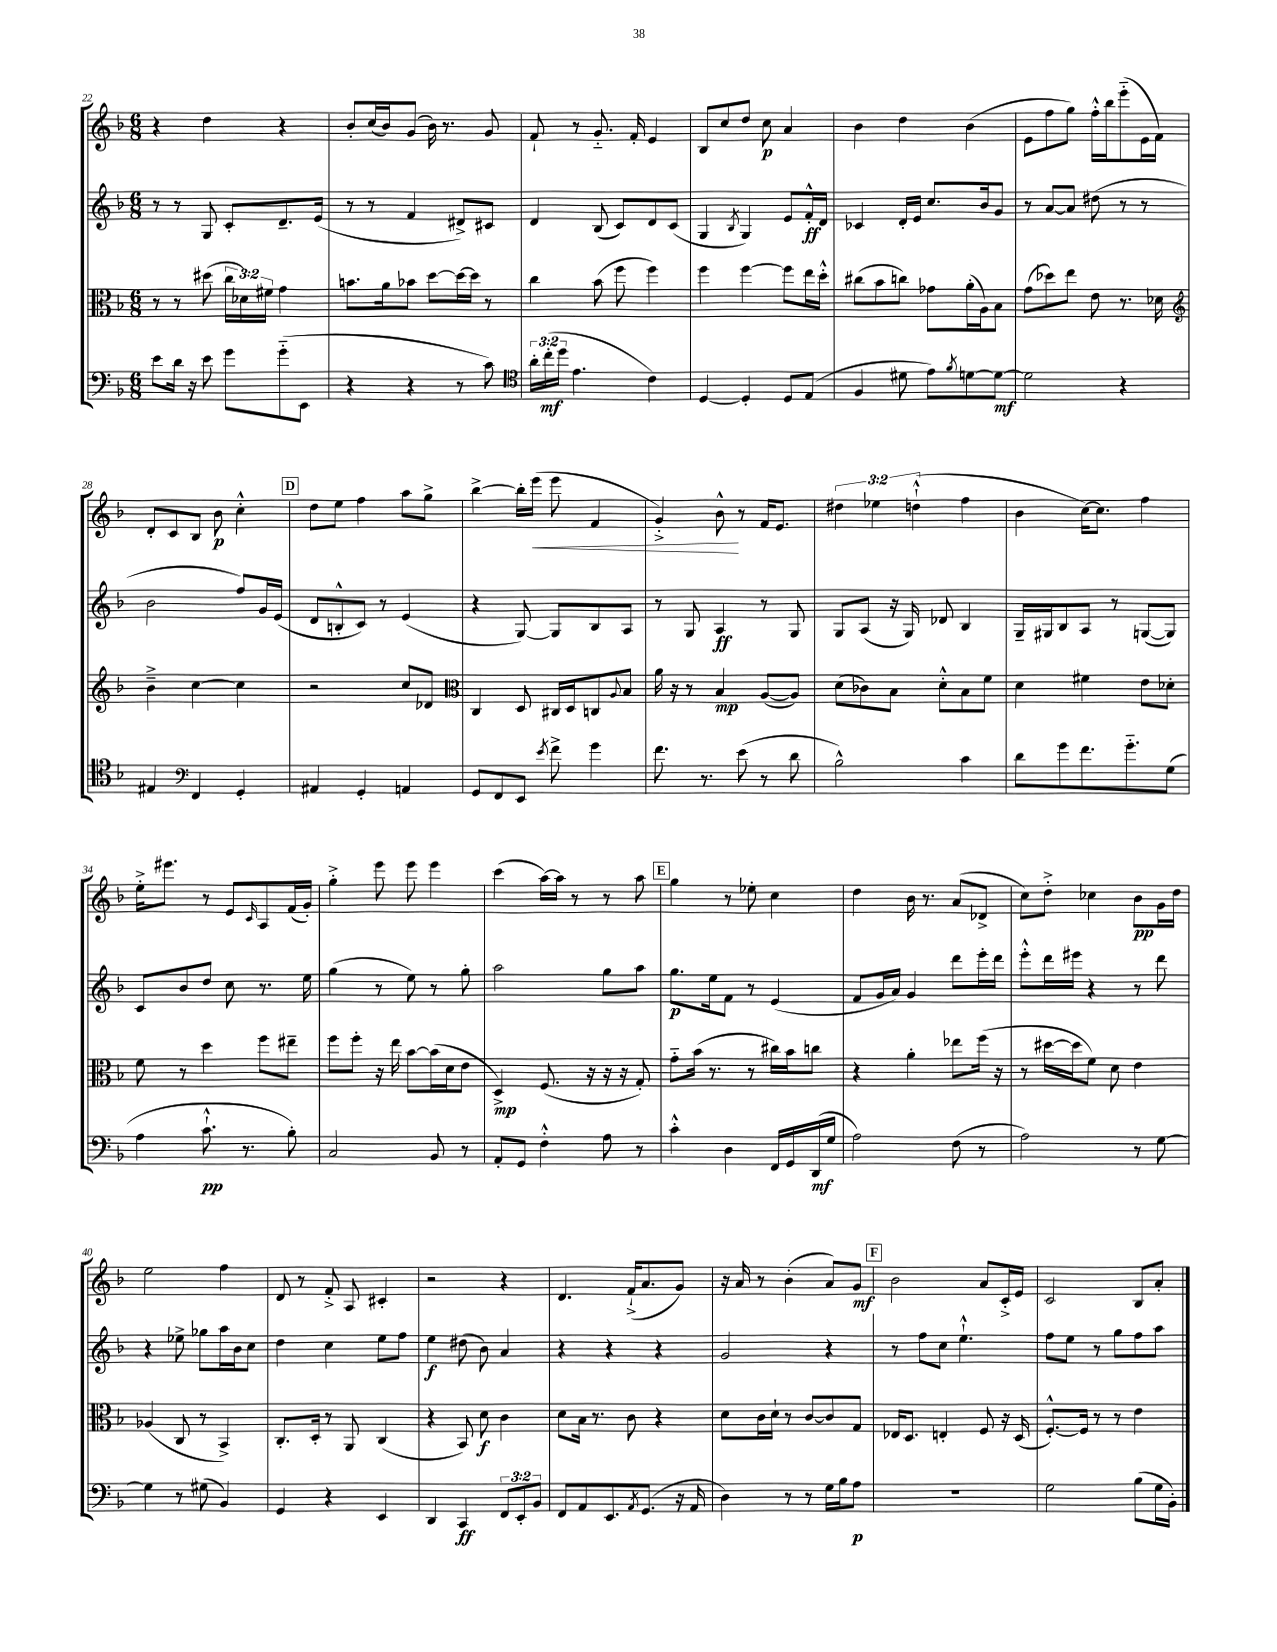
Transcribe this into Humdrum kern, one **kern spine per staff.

**kern	**kern	**kern	**kern
*staff4	*staff3	*staff2	*staff1
*clefF4	*clefC3	*clefG2	*clefG2
*k[b-]	*k[b-]	*k[b-]	*k[b-]
*M6/8	*M6/8	*M6/8	*M6/8
8e	8r	8r	4r
16d	8r	8r	.
16r	.	.	.
8e	(8dd#	8G	4dd
8g	24cc	8c'	.
.	24d-)	.	.
.	24f#	.	.
(8g'~	4g	8.d~	4r
8EE	.	.	.
.	.	(16e	.
=	=	=	=
4r	8.b	8r	8b-'
.	.	8r	(16cc
.	16a	.	16b-)
4r	8b-	4f	(8g
.	[8dd	.	16b-)
.	.	.	8.r
8r	16dd_	8d#^)	.
.	16dd]	.	.
8c)	8r	8c#	8g
=	=	=	=
*clefC4	*	*	*
24a'	4cc	4d	8f`
(24cc'	.	.	.
24dd	.	.	.
4.e	.	.	8r
.	(8b-	(8B-	8.g'~
.	8ff	8c)	.
.	.	.	16f'
4c)	4ff)	8d	4e
.	.	(8c	.
=	=	=	=
[4D	4ff	4G	8B-
.	.	.	8cc
.	.	8qB-	.
4D']	[4ff	4G)	8dd
.	.	.	8cc
8D	8ff]	8e	4a
(8E	16ee	16f'^^	.
.	16dd'^^	16d	.
=	=	=	=
4F	(8cc#	4c-	4b-
.	8b-	.	.
8d#	8cc)	16d'	4dd
.	.	16e	.
8e)	8g-	8.cc	.
8qf	.	.	.
[8d	(16a'	.	(4b-
.	16A)	16b-	.
8d_	8B-	8g	.
=	=	=	=
2d]	(8g	8r	8e
.	8dd-)	[8a	8ff
.	8ee	8a]	8gg)
.	8e	(8dd#	16ff'^^
.	.	.	16bb-
4r	8.r	8r	(8eee'~
.	.	8r	16e
.	16d-	.	16f)
=	=	=	=
*	*clefG2	*	*
4E#	4b-~^	2b-	8d'
.	.	.	8c
*clefF4	*	*	*
4FF	[4cc	.	8B-
.	.	.	8b-
4GG'	4cc]	8ff)	4cc'^^
.	.	16g	.
.	.	(16e	.
=	=	=	=
4AA#	2r	8d	8dd
.	.	8B'^^	8ee
4GG'	.	8c)	4ff
.	.	8r	.
4AA	8cc	(4e	8aa
.	8d-	.	8gg^
=	=	=	=
*	*clefC3	*	*
8GG	4C	4r	[4bb-^
8FF	.	.	.
8EE	8D	[8G)	16bb-']
.	.	.	(16eee
8qe	.	.	.
8f^	16C#	8G]	8eee
.	16D	.	.
4g	8C	8B-	4f
.	8qqA	.	.
.	8B-	8A	.
=	=	=	=
8.f	16a	8r	4g'^)
.	16r	.	.
.	8r	8G	.
8.r	.	.	.
.	4B-	4A	8b-^^
(8e	.	.	8r
8r	([8A	8r	16f
.	.	.	8.e
8d	8A])	8G	.
=	=	=	=
2B-^^)	(8d	8G	6dd#
.	8c-)	(8A	.
.	.	.	6ee-
.	8B-	16r	.
.	.	16G)	.
.	.	.	(6dd`^^
.	8d'^^	8d-	.
4c	8B-	4B-	4ff
.	8f	.	.
=	=	=	=
8d	4d	16G~	4b-
.	.	16G#	.
8g	.	8B-	.
8.f	4f#	8A	[16cc)
.	.	.	8.cc]
.	.	8r	.
8.g'~	.	.	.
.	8e	([8G	4ff
(8G	8d-'	8G])	.
=	=	=	=
4A	8f	8c	16ee'^
.	.	.	8.eee#
.	8r	8b-	.
8.c`^^	4dd	8dd	8r
.	.	8cc	8e
8.r	.	.	.
.	.	.	16qqc
.	8ff	8.r	8A
8B-')	8ee#~	.	(16f
.	.	16ee	16g')
=	=	=	=
2C	8ff	(4gg	4gg'^
.	8ff'	.	.
.	16r	8r	8eee
.	16ee	.	.
.	[8b-	8ee)	8eee
8BB-	(16b-]	8r	4eee
.	16d	.	.
8r	8e	8gg'	.
=	=	=	=
8AA'	4D^)	2aa	(4ccc
8GG	.	.	.
4F'^^	(8.F	.	[16aa)
.	.	.	16aa]
.	.	.	8r
.	16r	.	.
8A	16r	8gg	8r
.	16r	.	.
8r	8G')	8aa	8aa
=	=	=	=
4c'^^	8g'~	8.gg	4gg
.	(16b-	.	.
.	8.r	16ee	.
4D	.	8f	8r
.	8r	8r	8ee-'
16FF	16cc#)	(4e	4cc
16GG	16b-	.	.
(16DD	8cc	.	.
16G	.	.	.
=	=	=	=
2A)	4r	8f	4dd
.	.	16g	.
.	.	16a)	.
.	4a'	4g	16b-
.	.	.	8.r
(8F	8ee-	8ddd	(8a
8r	(16ff	16eee'	8d-^
.	16r	16ddd	.
=	=	=	=
2A)	8r	8eee'^^	8cc)
.	[16dd#	16ddd	8dd'^
.	16dd#]	16eee#	.
.	8f)	4r	4cc-
.	8d	.	.
8r	4e	8r	8b-
[8G	.	8ddd	16g
.	.	.	16dd
=	=	=	=
4G]	(4A-	4r	2ee
8r	8C	8ee-^	.
(8G#	8r	8gg-	.
4BB-)	4BB-^)	16aa	4ff
.	.	16b-	.
.	.	8cc	.
=	=	=	=
4GG	8.C'	4dd	8d
.	.	.	8r
.	16D'	.	.
4r	8r	4cc	8f'^
.	8AA	.	8A
4EE	(4C	8ee	4c#'
.	.	8ff	.
=	=	=	=
4DD	4r	4ee	2r
4CC	8BB-)	(8dd#	.
.	8d	8b-)	.
12FF	4c	4a	4r
12EE'	.	.	.
12BB-	.	.	.
=	=	=	=
8FF	8d	4r	4.d
8AA	16B-	.	.
.	8.r	.	.
8.EE	.	4r	.
.	8c	.	(16f`^
8qAA	.	.	.
(8.GG	.	.	8.a
.	4r	4r	.
16r	.	.	8g)
16AA	.	.	.
=	=	=	=
4D)	8d	2g	16r
.	.	.	16a
.	16c	.	8r
.	16d`	.	.
8r	8r	.	(4b-'
8r	[8c	.	.
16G	8c]	4r	8a)
16B-	.	.	.
8A	8G	.	8g
=	=	=	=
2.r	16E-	8r	2b-
.	8.D	.	.
.	.	8ff	.
.	4E'	8cc	.
.	.	4.ee`^^	.
.	8F	.	8a
.	16r	.	16c'^
.	(16D	.	16e
=	=	=	=
2G	[8.F'^^)	8ff	2c
.	.	8ee	.
.	16F]	.	.
.	8r	8r	.
.	8r	8gg	.
(8B-	4e	8ff	8B-
16G	.	8aa	8a'
16BB-')	.	.	.
==	==	==	==
*-	*-	*-	*-
